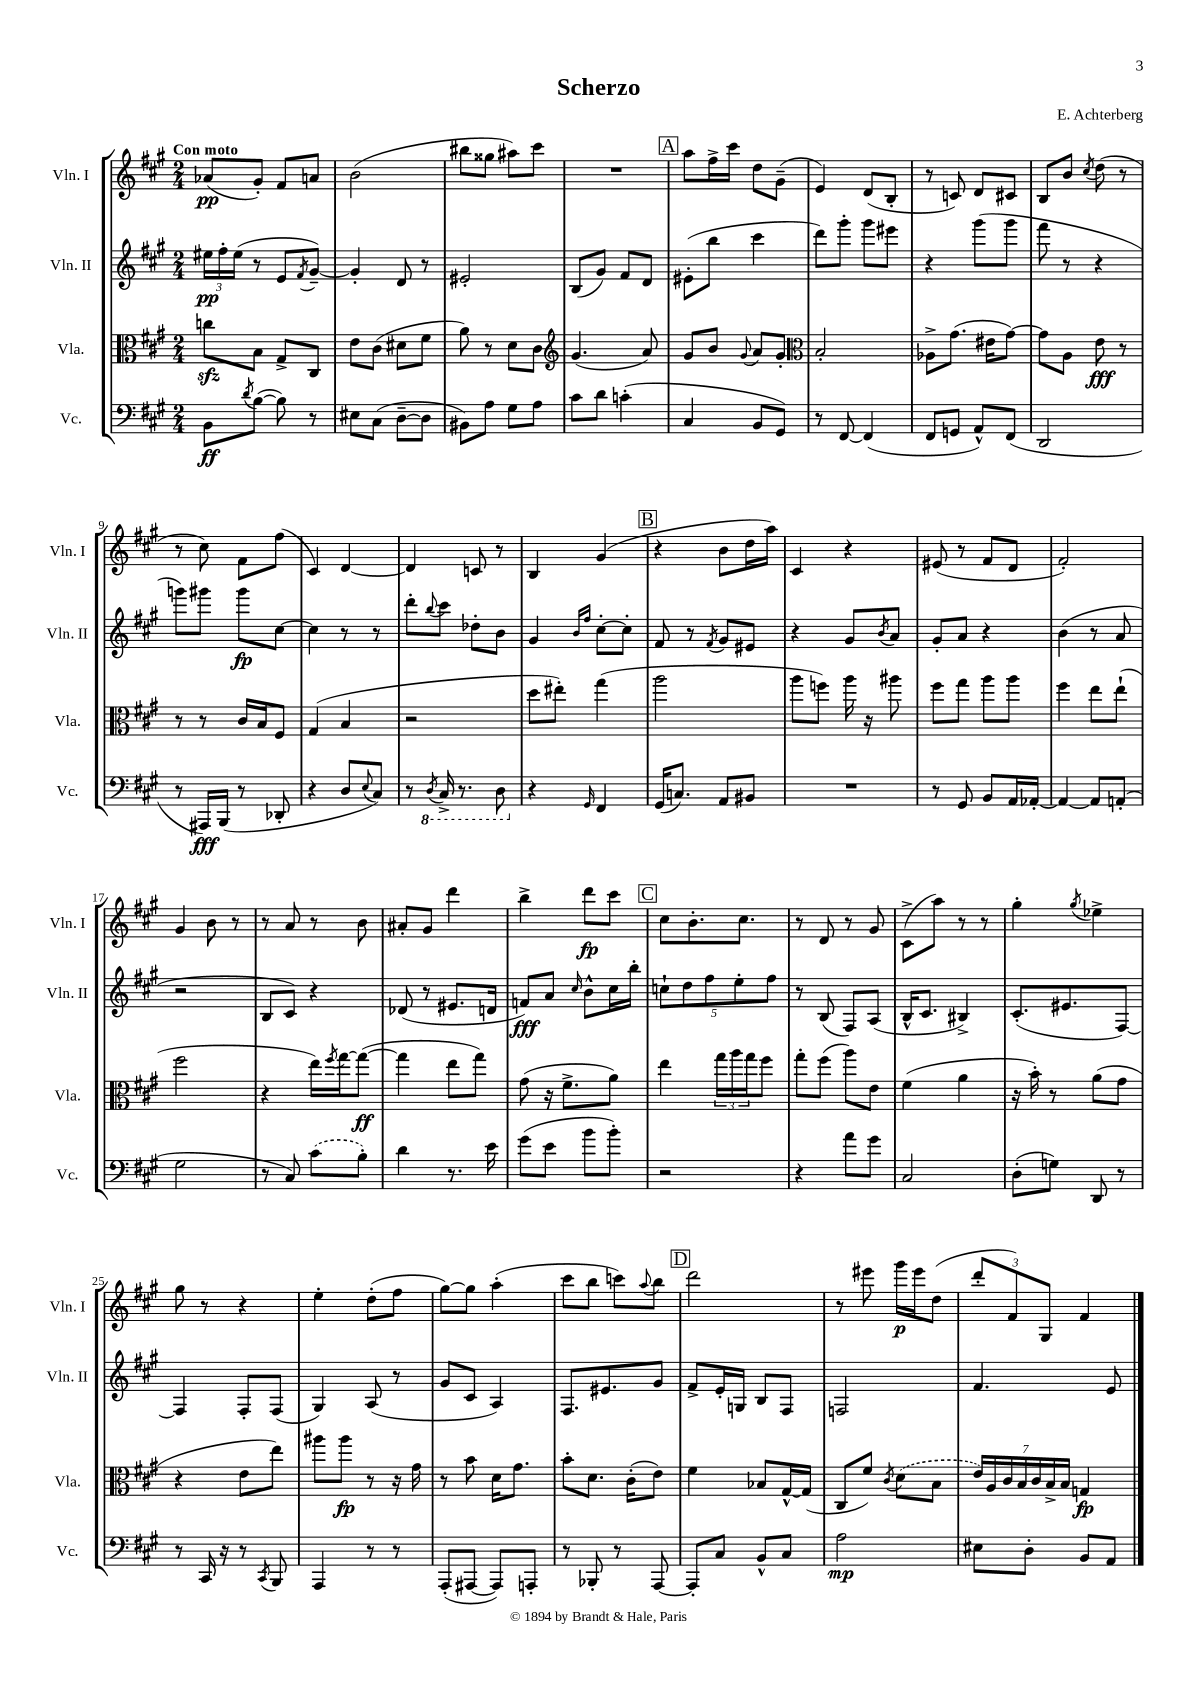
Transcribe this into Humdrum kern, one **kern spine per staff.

**kern	**kern	**kern	**kern
*staff4	*staff3	*staff2	*staff1
*clefF4	*clefC3	*clefG2	*clefG2
*k[f#c#g#]	*k[f#c#g#]	*k[f#c#g#]	*k[f#c#g#]
*M2/4	*M2/4	*M2/4	*M2/4
8BB	8cc	24ee#	(8a-
.	.	24ff#'	.
.	.	(24ee#	.
8qd	.	.	.
([8B	8B	8r	8g#')
8B])	8G#^	8e	8f#
.	.	8qf#	.
8r	8C#	[8g#~)	8a
=	=	=	=
8E#	8e	4g#']	(2b
(8C#	(8c#	.	.
[8D~	8d#	8d	.
8D]	8f#	8r	.
=	=	=	=
8BB#)	8a)	2e#'	8bb#
8A	8r	.	8gg##
8G#	8d	.	8aa#)
8A	8c#	.	8ccc#
=	=	=	=
*	*clefG2	*	*
8c#	(4.g#	(8B	2r
8d	.	8g#)	.
(4c'	.	8f#	.
.	8a)	8d	.
=	=	=	=
4C#	8g#	(8e#'	8aa
.	8b	8bb	16ff#^
.	.	.	16ccc#
.	8qqg#	.	.
8BB	8a	4ccc#	8dd
8GG#)	8g#'	.	(8g#~
=	=	=	=
*	*clefC3	*	*
8r	2B'	8ddd)	4e)
[8FF#	.	8ggg#'	.
(4FF#]	.	8ggg#	(8d
.	.	8eee#	8B'
=	=	=	=
8FF#	8A-^	4r	8r
8GG	(8.g#	.	8c)
8AA^^)	.	(8ggg#	8d
.	16e#	.	.
(8FF#	[8g#)	8ggg#	8c#
=	=	=	=
2DD	8g#]	8fff#	8B
.	8A	8r	8b
.	.	.	8qcc#
.	8e	4r	(8dd
.	8r	.	8r
=	=	=	=
8r	8r	8ggg)	8r
16AAA#)	8r	8ggg#	8cc#)
(16BBB	.	.	.
8r	16c#	8ggg#	8f#
.	16B	.	.
8DD-'	8F#	[8cc#	(8ff#
=	=	=	=
4r	(4G#	4cc#]	4c#)
8D	4B	8r	[4d
8qqE	.	.	.
8C#)	.	8r	.
=	=	=	=
8r	2r	8ddd'	4d]
8qDD	.	8qqbb	.
16CC#^	.	8ccc#	.
8.r	.	.	.
.	.	8dd-'	8c
8DD	.	8b	8r
=	=	=	=
4r	8dd	4g#	4B
.	8ee#')	.	.
.	.	16qqb	.
16qqGG#	.	16qqff#	.
4FF#	(4gg#	[8cc#'	(4g#
.	.	8cc#']	.
=	=	=	=
(16GG#	2aa	8f#	4r
8.C)	.	.	.
.	.	8r	.
.	.	8qf#	.
8AA	.	8g#	8b
8BB#	.	8e#	16dd
.	.	.	16aa)
=	=	=	=
2r	8aa	4r	4c#
.	8ff)	.	.
.	16aa	8g#	4r
.	16r	.	.
.	.	8qb	.
.	8aa#	8a	.
=	=	=	=
8r	8ff#	8g#'	(8e#
8GG#	8gg#	8a	8r
8BB	8aa	4r	8f#
16AA	8aa	.	8d
[16AA-'	.	.	.
=	=	=	=
4AA-_	4ff#	(4b	2f#')
8AA-]	8ee	8r	.
(8AA'	(8ee`	8a	.
=	=	=	=
2G#	2ff#	2r	4g#
.	.	.	8b
.	.	.	8r
=	=	=	=
8r	4r	8B	8r
8C#)	.	8c#)	8a
(8c#	16ee)	4r	8r
.	8qff#	.	.
.	[16gg#	.	.
8B')	(8gg#_	.	8b
=	=	=	=
4d	4gg#]	(8d-	8a#'
.	.	8r	8g#
8.r	8ee	8.e#	4ddd
.	8gg#)	.	.
16e	.	16d	.
=	=	=	=
(8g#	(8g#	8f)	4bb^
8e	16r	8a	.
.	8.f#^	.	.
.	.	16qqcc#	.
8b	.	8b^^	8ddd
8b')	8a)	16cc#	8ccc#
.	.	16bb'	.
=	=	=	=
2r	4ee	10cc`	8cc#
.	.	10dd	.
.	.	.	8.b'
.	.	10ff#	.
.	24gg#	.	.
.	24aa	.	.
.	.	10ee'	.
.	.	.	8.cc#
.	24gg#	.	.
.	8ff#	.	.
.	.	10ff#	.
=	=	=	=
4r	8gg#'	8r	8r
.	(8ff#	(8B	8d
8a	8aa)	8F#)	8r
8g#	8e	(8A	8g#
=	=	=	=
2C#	(4f#	16B^^	(8c#^
.	.	8.c#	.
.	.	.	8aa)
.	4a	4B#^)	8r
.	.	.	8r
=	=	=	=
(8D'	16r	(8.c#'	4gg#'
.	16b')	.	.
8G)	8r	.	.
.	.	8.e#	.
.	.	.	8qgg#
8DD	(8a	.	4ee-^
8r	8g#	[8F#)	.
=	=	=	=
8r	4r	4F#]	8gg#
16CC#	.	.	8r
16r	.	.	.
8r	8e	8F#'	4r
8qCC#	.	.	.
8BBB	8ee)	(8F#	.
=	=	=	=
4AAA	8aa#	4G#)	4ee'
.	8aa#	.	.
8r	8r	(8A	(8dd'
8r	16r	8r	8ff#
.	16g#	.	.
=	=	=	=
(8AAA'	8r	8g#	[8gg#)
[8AAA#	8b	8c#	8gg#]
8AAA#])	16d	4A)	(4aa'
.	8.g#	.	.
8AAA'	.	.	.
=	=	=	=
8r	8b'	8.F#	8ccc#
8BBB-'	8.d	.	8bb
.	.	8.e#	.
8r	.	.	8ccc)
.	(16c#'	.	.
.	.	.	8qqaa
[8AAA	8e)	8g#	8bb
=	=	=	=
8AAA']	4f#	8f#^	2ddd
8C#	.	16e'	.
.	.	16G	.
8BB^^	8B-	8B	.
8C#	[16G#^^	8F#	.
.	(16G#]	.	.
=	=	=	=
2A	8C#	2F	8r
.	8f#)	.	8eee#
.	8qc#	.	.
.	(8d	.	16ggg#
.	.	.	16eee#
.	8B	.	(8dd
=	=	=	=
8E#	28e)	4.f#	12ddd'
.	28A	.	.
.	28c#	.	.
.	.	.	12f#)
.	28B	.	.
8D'	.	.	.
.	28c#	.	.
.	.	.	12G#
.	28B^	.	.
.	28B	.	.
8BB	4G	.	4f#
8AA	.	8e	.
==	==	==	==
*-	*-	*-	*-
